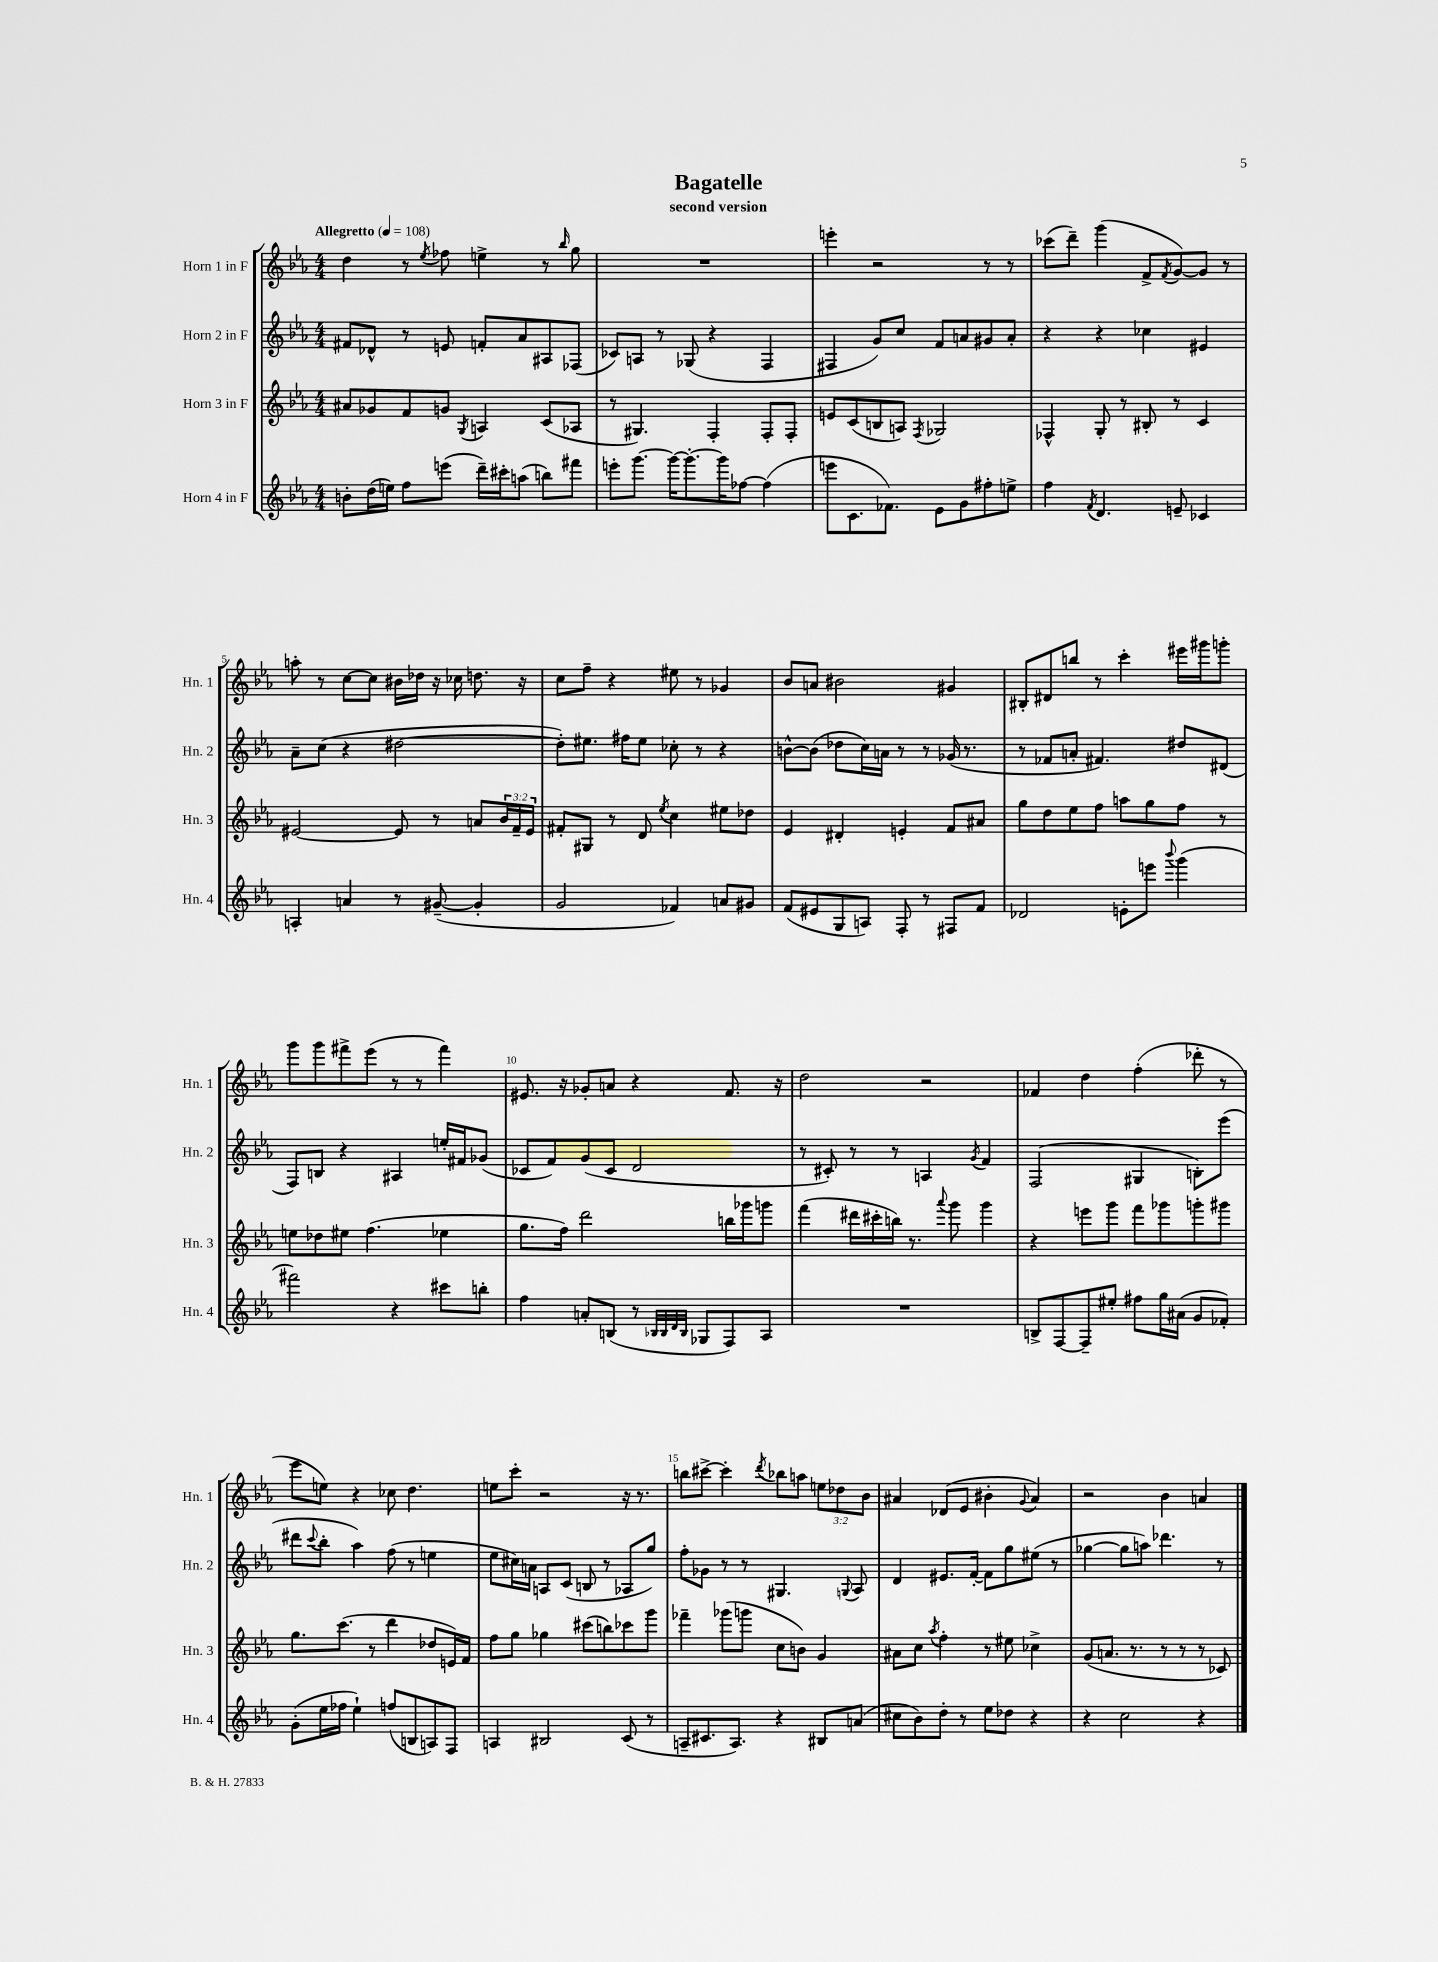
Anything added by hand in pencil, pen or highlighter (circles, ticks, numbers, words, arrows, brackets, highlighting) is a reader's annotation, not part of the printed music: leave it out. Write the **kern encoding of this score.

**kern	**kern	**kern	**kern
*part4	*part3	*part2	*part1
*staff4	*staff3	*staff2	*staff1
*I"Horn 4 in F	*I"Horn 3 in F	*I"Horn 2 in F	*I"Horn 1 in F
*I'Hn. 4	*I'Hn. 3	*I'Hn. 2	*I'Hn. 1
*clefG2	*clefG2	*clefG2	*clefG2
*k[b-e-a-]	*k[b-e-a-]	*k[b-e-a-]	*k[b-e-a-]
*M4/4	*M4/4	*M4/4	*M4/4
*MM108	*MM108	*MM108	*MM108
=1	=1	=1	=1
!	!	!	!LO:TX:a:B:t=Allegretto
8bn'\L	8a#X/L	8f#X/L	4dd\
(16dd\L	8g-X/	8d-X^^/J	.
16een\JJ)	.	.	.
8ff\L	8f/	8r	8r
.	.	.	8qee-/
(8eeen\J	8gn/J	8en/	8ff-X\
.	8qG/	.	.
16ddd~\LL)	4An/	8fn'/L	4een^\
16ccc#X'\J	.	.	.
(8aan\J	.	8a-/	.
8bbn\L)	(8c/L	8A#X/	8r
.	.	.	16qqbb-/
8fff#X\J	8A-X/J	(8F-X/J	8gg\
=2	=2	=2	=2
8eeen'\L	8r	8c-X/L)	1r
[8.ggg\J	4.G#X/)	8An/J	.
.	.	8r	.
16ggg\KL_	.	.	.
8.ggg'\_	.	(8G-X/	.
.	4F'/	4r	.
16ggg\K]	.	.	.
[8ff-X\J	.	.	.
(4ff-\]	8F'/L	4F/	.
.	8F'/J	.	.
=3	=3	=3	=3
8eeen\L	8en/L	4F#X/	4eeen'\
8.c\	(8c/	.	.
.	8Bn/	8g/L)	2r
8.f-X\J)	.	.	.
.	8An/J)	8cc/J	.
.	8qF/	.	.
8e-\L	2G-X/	8f/L	.
8g\	.	8an/	.
8ff#X'\	.	8g#X/	8r
8een^\J	.	8a'/J	8r
=4	=4	=4	=4
4ff\	4F-X^^/	4r	(8ccc-X\L
.	.	.	8ddd~\J)
8qf/	.	.	.
4.d/	8G'/	4r	(4ggg\
.	8r	.	.
.	8B#X'/	4cc-X\	8f^/L
.	.	.	8qf/
8en~/	8r	.	[8g/)
4c-X/	4c/	4e#X/	8g/J]
.	.	.	8r
!!LO:LB:g=z
=5	=5	=5	=5
4An'/	[2e#X/	8a-~\L	8aan'\
.	.	(8cc\J	8r
4an/	.	4r	[8cc\L
.	.	.	8cc\J]
8r	8e#/]	[2dd#X\	16b#X\LL
.	.	.	16dd-X\JJ
([8g#X~/	8r	.	16r
.	.	.	16cc-X\
4g#'/]	8an/L	.	8.ddn\
.	24b-/L	.	.
.	24f~/	.	.
.	.	.	16r
.	24e#/JJ	.	.
=6	=6	=6	=6
2g/	8f#X'/L	8dd#'\L])	8cc\L
.	8G#X/J	8.ee#X\J	8ff~\J
.	8r	.	4r
.	.	16ff#X\KL	.
.	8d/	8ee#\J	.
.	8qee-/	.	.
4f-X/)	4cc\	8cc-X'\	8ee#X\
.	.	8r	8r
8an/L	8ee#X\L	4r	4g-X/
8g#X/J	8dd-X\J	.	.
=7	=7	=7	=7
(8f/L	4e-/	[8bn^^\L	8b-/L
8e#X/	.	(8b\J]	8an/J
8G/	4d#X'/	8dd-X\L	2b#X\
8An/J)	.	16cc\L)	.
.	.	16an\JJ	.
8F'/	4en'/	8r	.
8r	.	8r	.
8F#X/L	8f/L	(16g-X/	4g#X/
.	.	8.r	.
8f/J	8a#X/J	.	.
=8	=8	=8	=8
2d-X/	8gg\L	8r	8B#X'/L
.	8dd\	8f-X/L	8d#X/
.	8ee-\	8an'/J	8bbn/J
.	8ff\J	4.f#X/)	8r
8en'\L	8aan\L	.	4ccc'\
8eeen\J	8gg\	.	.
8qqbbb-/	.	.	.
(4ggg\	8ff\J	8dd#X/L	16eee#X\LL
.	.	.	16ggg#X\J
.	8r	(8d#X/J	8gggn'\J
!!LO:LB:g=z
=9	=9	=9	=9
2fff#X\)	8een\L	8F/L)	8ggg\L
.	8dd-X\	8Bn/J	8ggg\
.	8ee#X\J	4r	8fff#X^\
.	(4.ff\	.	(8eee-\J
4r	.	4A#X/	8r
.	.	.	8r
8ccc#X\L	4ee-X\	16een'/LL	4fff#\)
.	.	16f#X/J	.
8bbn'\J	.	(8g-X/J	.
=10	=10	=10	=10
4ff\	8.gg\L	8c-X/L	8.e#X/
.	.	8f/)	.
.	16ff\Jk)	.	16r
8an'/L	2ddd\	(8g/	8g-X'/L
(8Bn/J	.	8c-/J	8an/J
8r	.	2d/	4r
32qqB-X/LLL	.	.	.
32qqB-/	.	.	.
32qqd/	.	.	.
32qqB-/JJJ	.	.	.
8G-X/L	.	.	.
8F/)	16bbn\LL	.	8.f/
.	16ggg-X\J	.	.
8A-/J	8gggn\J	.	.
.	.	.	16r
=11	=11	=11	=11
1r	(4fff\	8r	2dd\
.	.	8c#X'/)	.
.	16ddd#X\LL	8r	.
.	16ccc#X'\	.	.
.	16bbn\JJ)	8r	.
.	8.r	.	.
.	.	4An/	2r
.	8qqaaa-/	.	.
.	8ggg\	.	.
.	.	8qg/	.
.	4ggg\	4f/	.
=12	=12	=12	=12
8Bn^/L	4r	(2F/	4f-X/
[8F/	.	.	.
8F~/]	8eeen\L	.	4dd\
8ee#X'/J	8ggg\J	.	.
8ff#X\L	8fff\L	4G#X/	(4ff'\
16gg\L	8ggg-X\	.	.
(16a#X\JJ	.	.	.
8g/L	8gggn'\	8Bn'\L)	8ddd-X'\
8f-X'/J)	8ggg#X\J	(8eee-\J	8r
!!LO:LB:g=z
=13	=13	=13	=13
(8g'\L	8.gg\L	8ddd#X\L	8eee-\L
.	.	8qqccc/	.
16ee-\L	.	8bb-'\J	8een\J)
16ff-X\JJ	(8.ccc\J	.	.
4ee-`\)	.	4aa-\)	4r
.	8r	.	.
(8ffn/L	4ddd\	(8ff\	8cc-X\
8Bn/	.	8r	4.dd\
8An/)	8dd-X/L	4een\	.
8F/J	16en/L)	.	.
.	16f/JJ	.	.
=14	=14	=14	=14
4An/	8ff\L	8ee-\L	8een\L
.	8gg\J	16cc#X\L)	8ccc'\J
.	.	16an\JJ	.
2B#X/	4gg-X\	8An/L	2r
.	.	(8c/J	.
.	(8ccc#X\L	8Bn/	.
.	8bbn\)	8r	.
(8c/	8ccc-X\	8A-X/L	16r
.	.	.	8.r
8r	8ggg\J	8gg/J)	.
=15	=15	=15	=15
8An~/L	4fff-X~\	8ff'\L	8bbn\L
8.c#X/	.	8g-X\J	[8ccc#X^\J
.	(8ggg-X\L	8r	4ccc#'\]
8.A/J)	.	.	.
.	8gggn\J	8r	.
.	.	.	8qddd/
4r	8cc\L	4.G#X/	8bb-X\L
.	8bn\J)	.	8aan\J
8B#X/L	4g/	.	12een\L
.	.	.	12dd-X\
.	.	8qqGn/	.
(8an/J	.	8A-/	.
.	.	.	12b-\J
=16	=16	=16	=16
8cc#X\L	8a#X\L	4d/	4a#X/
8b-\)	8cc\J	.	.
.	8qaa-/	.	.
8dd'\J	4ff'\	8.e#X/L	(8d-X/L
8r	.	.	8e-/J
.	.	[16f'/Jk	.
8ee-\L	8r	8f\L]	4b#X'\
8dd-X\J	8ee#X\	8gg\	.
.	.	.	8qqg/
4r	4cc-X^\	(8ee#X\J	4a#/)
.	.	8r	.
=17	=17	=17	=17
4r	(8g/L	[4gg-X\	2r
.	8.an/J	.	.
2cc\	.	8gg-\L]	.
.	8.r	.	.
.	.	8aan\J)	.
.	8r	4.ddd-X\	4b-\
.	8r	.	.
4r	8r	.	4an/
.	8c-X/)	8r	.
==	==	==	==
*-	*-	*-	*-
